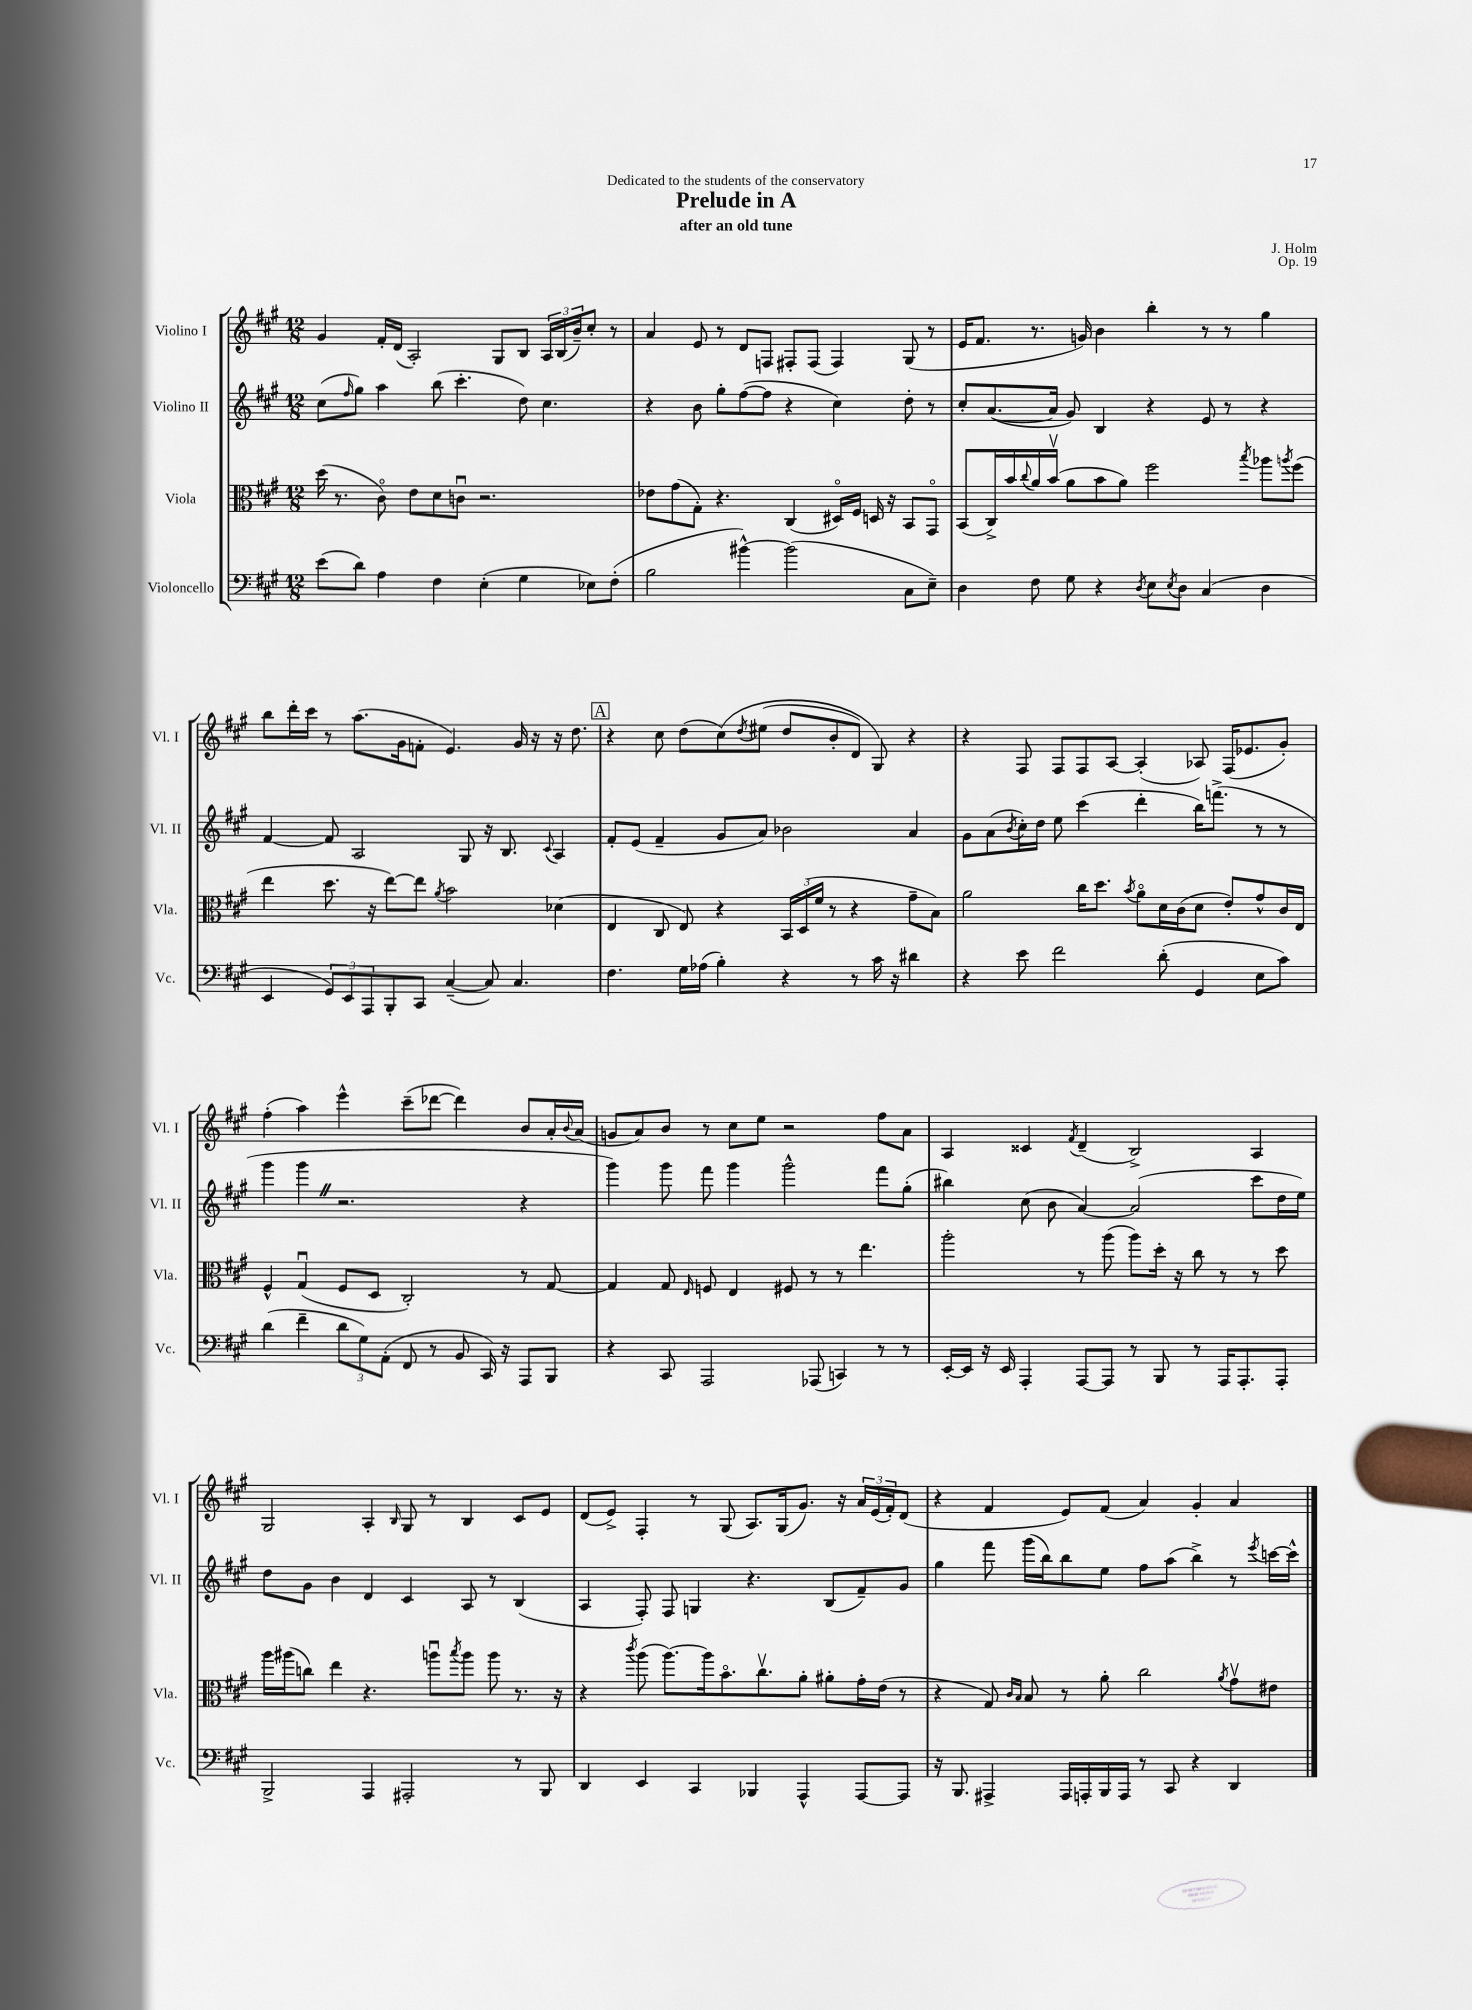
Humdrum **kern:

**kern	**kern	**kern	**kern
*staff4	*staff3	*staff2	*staff1
*clefF4	*clefC3	*clefG2	*clefG2
*k[f#c#g#]	*k[f#c#g#]	*k[f#c#g#]	*k[f#c#g#]
*M12/8	*M12/8	*M12/8	*M12/8
(8e\L	(16dd\	(8cc#\L	4g#/
.	8.r	.	.
.	.	16qqff#/	.
8d\J)	.	8gg#\J)	.
4A\	8c#o\)	4aa\	16f#'/LL
.	.	.	(16d/JJ
.	8e\L	.	2A'/)
4F#\	8d\	(8bb\	.
.	8cu\J	4.ccc#'\	.
(4E'\	2.r	.	.
.	.	.	8G#/L
4G#\	.	8dd\)	8B/J
.	.	4.cc#\	24A/LL
.	.	.	(24B/
.	.	.	24b~/J)
8E-\L)	.	.	8cc#'/J
(8F#'\J	.	.	8r
=	=	=	=
2B\	8e-\L	4r	4a/
.	(8g#\	.	.
.	8G#'\J)	8b\	8e/
.	4.r	8gg#'\L	8r
[4b#^^\)	.	([8ff#\	8d/L
.	.	8ff#\]J	8F/J
(2b#\]	(4C#/	4r	8F#'/L
.	.	.	(8F#/J
.	16D#o/LL)	4cc#\)	4F#/)
.	16F#/JJ	.	.
.	16D/	.	.
.	16r	.	.
8C#\L	8BB/L	8dd'\	(8G#/
8E~\J)	8GG#o/J	8r	8r
=	=	=	=
4D\	(8BB/L	8cc#'/L	16e/LK
.	.	.	8.f#/J
.	16C#^/L)	([8.a/	.
.	16b/	.	.
.	8qqcc#/	.	.
8F#\	16a/	.	8.r
.	(16bv/JJ	16a/]Jk	.
8G#\	8a\L	8g#/)	.
.	.	.	16g/)
4r	8b\	4B/	4b\
.	8a\J)	.	.
8qD/	.	.	.
8E\L	2ff#\	4r	4bb'\
8qE/	.	.	.
8D\J	.	.	.
(4C#/	.	8e/	8r
.	.	8r	8r
.	8qbb/	.	.
4D\	8aa-\L	4r	4gg#\
.	8qaa/	.	.
.	(8ff#\J	.	.
=	=	=	=
4EE/	4ee\	[4f#/	8bb\L
.	.	.	16ddd'\L
.	.	.	16ccc#\JJ
12GG#/L)	8.dd\	8f#/]	8r
12EE/	.	.	.
.	.	2A/	(8.aa\L
12AAA/	.	.	.
.	16r	.	.
8BBB'/	[8ee\L)	.	.
.	.	.	16g#\k
8CC#/J	8ee\]J	.	8f'\J
.	8qa/	.	.
([4C#~/	2b\	.	4.e/)
.	.	8G#/	.
8C#/])	.	16r	.
.	.	8.B/	.
4.C#/	.	.	16g#/
.	.	.	16r
.	.	8qqc#/	.
.	(4d-\	4A/	16r
.	.	.	8.dd\
=	=	=	=
4.F#\	4E/	8f#'/L	4r
.	.	(8e/J	.
.	8C#/	4f#~/	8cc#\
16G#\LL	8E/)	.	(8dd\L
(16A-\JJ	.	.	.
4B'\)	4r	8g#/L	&(8cc#\)
.	.	.	8qdd/
.	.	8a/J)	(8ee#\J
4r	24BB/LL	2b-\	8dd/L
.	(24D/	.	.
.	24f#/JJ	.	.
.	8r	.	8b'/
8r	4r	.	8d/J)
16c#\	.	.	8G#/&)
16r	.	.	.
4d#\	8g#~\L	4a/	4r
.	8B\J)	.	.
=	=	=	=
4r	2a\	8g#\L	4r
.	.	(8a\	.
.	.	8qb/	.
8e\	.	16cc#'\L)	8F#/
.	.	16dd\JJ	.
2f#\	.	8ee\	8F#/L
.	16cc#\LK	(4ccc#\	8F#/
.	8.dd\J	.	.
.	.	.	[8A/J
.	8qb/	.	.
.	8ao\L	4ddd'\	(4A'/]
(8d'\	16d\L	.	.
.	(16c#\J	.	.
4GG#/	8d\J	16bb\LK)	8A-/)
.	.	(8.fff^\J	.
.	8e'/L)	.	(16F#/LK
.	.	.	8.e-/
8E\L	8g#^^/	8r	.
8c#\J)	16c#/L	8r	8g#'/J)
.	16E/JJ	.	.
=	=	=	=
(4d\	4F#^^/	4ggg#\	(4ff#'\
4f#~\	(4G#u/	4ggg#\	4aa\)
12d\L	8F#/L	2.r	4eee^^\
12G#\)	.	.	.
.	8D/J	.	.
(12AA'\J	.	.	.
8FF#/	2C#'/)	.	(8ccc#~\L
8r	.	.	[8ddd-\J
8BB/	.	.	4ddd-\])
16CC#/)	.	.	.
16r	.	.	.
8AAA/L	8r	4r	8b/L
8BBB/J	[8G#/	.	16a'/L
.	.	.	8qqb/
.	.	.	(16a/JJ
=	=	=	=
4r	4G#/]	4ggg#\)	8g/L
.	.	.	8a/)
8CC#/	8G#/	8ggg#\	8b/J
.	16qqE/	.	.
2AAA/	8F/	8fff#\	8r
.	4E/	4ggg#\	8cc#\L
.	.	.	8ee\J
.	8F#/	2ggg#^^\	2r
(8AAA-/	8r	.	.
4CC/)	8r	.	.
.	4.ee\	.	.
8r	.	8fff#\L	8ff#\L
8r	.	(8gg#'\J	8a\J
=	=	=	=
[16EE'/LL	2aa'\	4bb#\)	4A/
16EE/]JJ	.	.	.
16r	.	.	.
16EE/	.	.	.
4AAA'/	.	(8cc#\	4c##/
.	.	8b\	.
.	.	.	8qf#/
[8AAA/L	8r	[4a/)	(4d~/
8AAA/]J	(8aa\	.	.
8r	8aa\L)	(2a/]	2B^/)
8BBB/	16dd'\Jk	.	.
.	16r	.	.
8r	8cc#\	.	.
16AAA/LK	8r	.	.
8.AAA'/	.	.	.
.	8r	8ccc#\L	4A/
8AAA'/J	8dd\	16dd\L	.
.	.	16ee\JJ)	.
=	=	=	=
2BBB^/	16aa\LL	8dd\L	2G#/
.	(16aa#\J	.	.
.	8cc\J)	8g#\J	.
.	4ee\	4b\	.
4AAA/	4.r	4d/	4A'/
.	.	.	16qqB/
2AAA#'/	.	4c#/	8G#/
.	8aau\L	.	8r
.	8qbb/	.	.
.	8aa\J	8A/	4B/
.	8aa\	8r	.
8r	8.r	(4B/	8c#/L
8BBB/	.	.	8e/J
.	16r	.	.
=	=	=	=
4DD/	4r	4A/	(8d/L
.	.	.	8e^/J)
.	8qccc#/	.	.
4EE/	(8aa\	8F#'/)	4F#'/
.	[8.aa\L)	8F#/	.
4CC#/	.	4G/	8r
.	16aa\]k	.	.
.	8.bo\	.	(8G#/
4BBB-/	.	4.r	8.A/L)
.	8.cc#v\	.	.
.	.	.	(16G#/k
4AAA^^/	8a'\J	.	8.g#/J)
.	8a#'\L	(8B/L	.
.	.	.	16r
[8AAA/L	16g#'\L	8f#~/)	24a/LL
.	.	.	(24e/
.	(16e\JJ	.	.
.	.	.	24f#'/J)
8AAA/]J	8r	8g#/J	(8d/J
=	=	=	=
16r	4r	4gg#\	4r
8.BBB/	.	.	.
4AAA#^/	8G#/)	8fff#\	4f#/
.	16qqc#/LL	.	.
.	16qqB/JJ	.	.
.	8B/	(16ggg#\LL	.
.	.	16bb\J)	.
16AAA#/LL	8r	8bb\	8e/L)
16AAA'/	.	.	.
16BBB/	8a'\	8ee\J	(8f#/J
16AAA/JJ	.	.	.
8r	2cc#\	8ff#\L	4a/)
8CC#/	.	(8aa\J	.
4r	.	4bb^\)	4g#'/
.	8qa/	.	.
4DD/	8g#v\L	8r	4a/
.	.	8qeee/	.
.	8e#\J	[16ccc\LL	.
.	.	16ccc^^\]JJ	.
==	==	==	==
*-	*-	*-	*-
